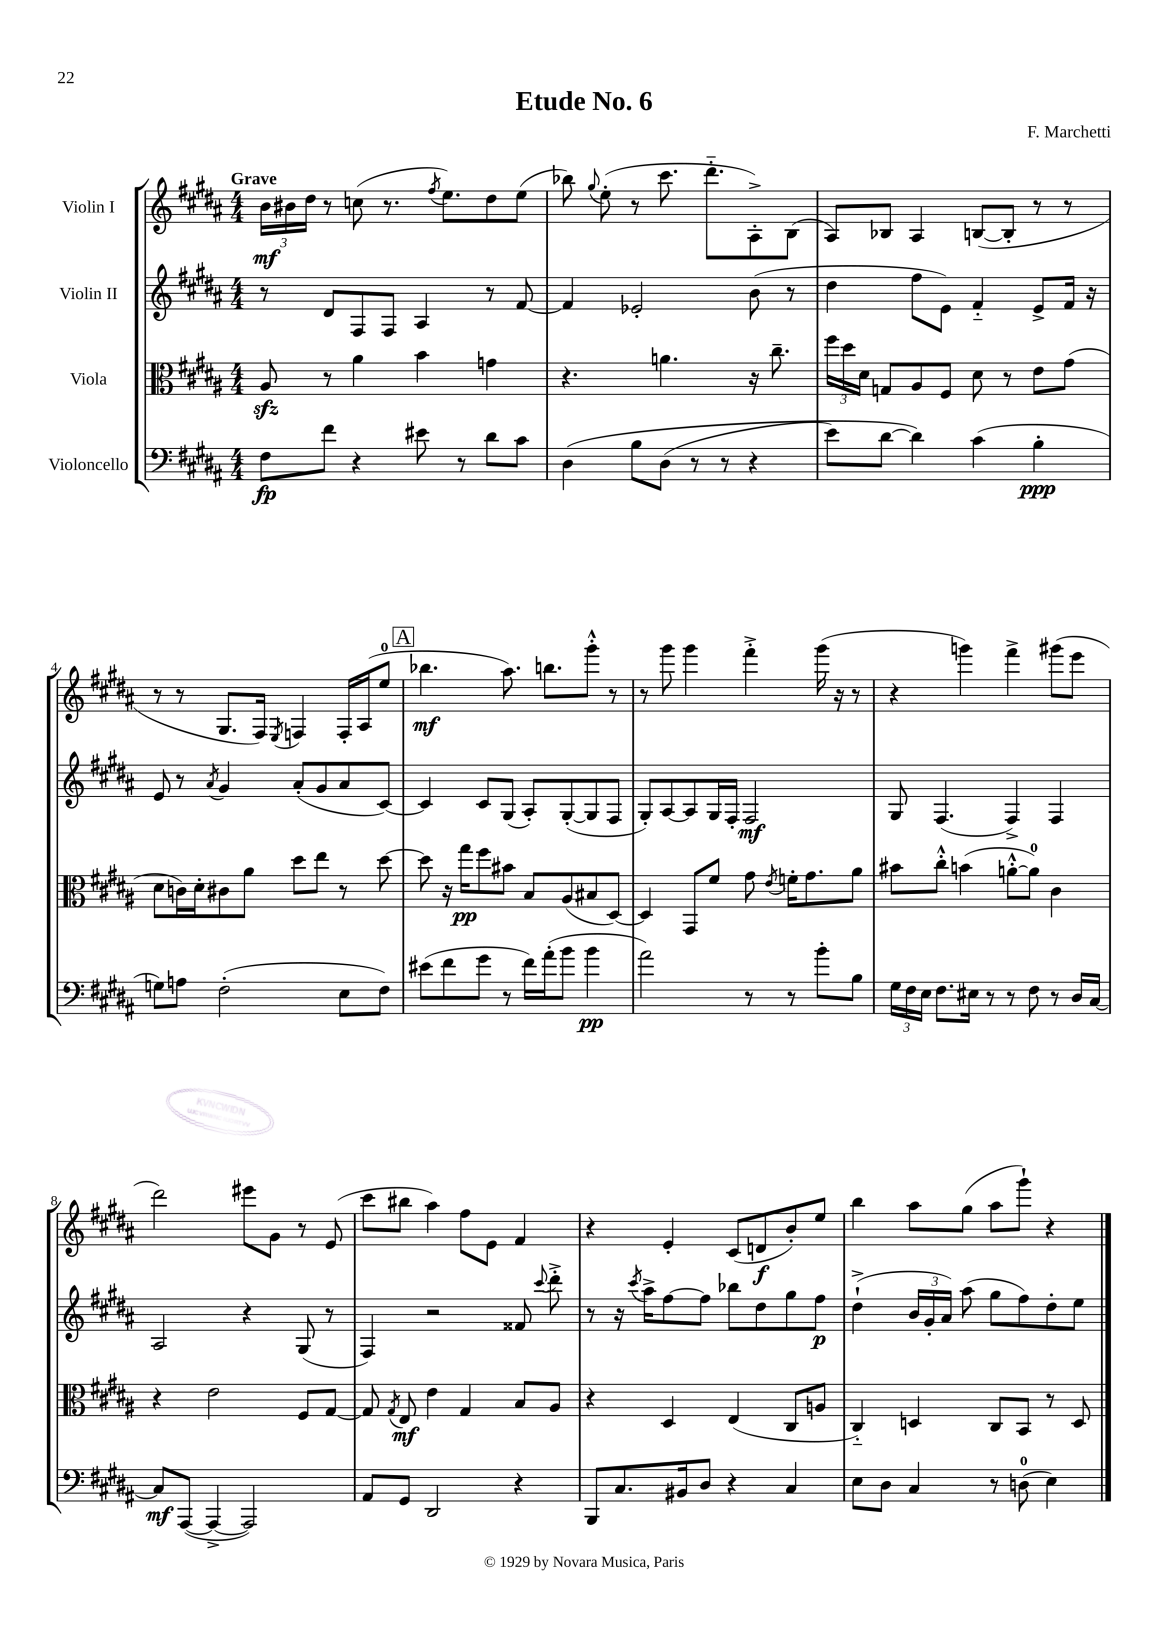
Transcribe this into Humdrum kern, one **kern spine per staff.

**kern	**dynam	**kern	**dynam	**kern	**dynam	**kern	**dynam
*part4	*part4	*part3	*part3	*part2	*part2	*part1	*part1
*staff4	*staff4	*staff3	*staff3	*staff2	*staff2	*staff1	*staff1
*I"Violoncello	*	*I"Viola	*	*I"Violin II	*	*I"Violin I	*
*clefF4	*	*clefC3	*	*clefG2	*	*clefG2	*
*k[f#c#g#d#a#]	*	*k[f#c#g#d#a#]	*	*k[f#c#g#d#a#]	*	*k[f#c#g#d#a#]	*
*M4/4	*	*M4/4	*	*M4/4	*	*M4/4	*
=1	=1	=1	=1	=1	=1	=1	=1
!	!	!	!	!	!	!LO:TX:a:B:t=Grave	!
8F#\L	fp	8A#zz/	.	8r	.	24b\LL	mf
.	.	.	.	.	.	24b#X\	.
.	.	.	.	.	.	24dd#\JJ	.
8f#\J	.	8r	.	8d#/L	.	8r	.
4r	.	4a#\	.	8F#/	.	(8ccn\	.
.	.	.	.	8F#/J	.	8.r	.
8e#X\	.	4b\	.	4A#/	.	.	.
.	.	.	.	.	.	8qff#/	.
.	.	.	.	.	.	8.ee\L)	.
8r	.	.	.	.	.	.	.
8d#\L	.	4gn\	.	8r	.	8dd#\	.
8c#\J	.	.	.	[8f#/	.	(8ee\J	.
=2	=2	=2	=2	=2	=2	=2	=2
(4D#\	.	4.r	.	4f#/]	.	8bb-X\)	.
.	.	.	.	.	.	8qqgg#/	.
.	.	.	.	.	.	(8ee'\	.
8B\L	.	.	.	2e-X'/	.	8r	.
(8D#\J	.	4.an\	.	.	.	8.ccc#\	.
8r	.	.	.	.	.	.	.
.	.	.	.	.	.	8.ddd#\L	.
8r	.	.	.	.	.	.	.
4r	.	16r	.	(8b\	.	8A#'^\)	.
.	.	8.cc#~\	.	.	.	.	.
.	.	.	.	8r	.	(8B\J	.
=3	=3	=3	=3	=3	=3	=3	=3
8e\L)	.	24ff#\LL	.	4dd#\	.	8A#/L)	.
.	.	24dd#\	.	.	.	.	.
.	.	24d#\JJ	.	.	.	.	.
[8d#\J	.	8Gn/L	.	.	.	8B-X/J	.
4d#\])	.	8A#/	.	8ff#\L	.	4A#/	.
.	.	8F#/J	.	8e\J)	.	.	.
(4c#\	.	8d#\	.	4f#/	.	([8Bn/L	.
.	.	8r	.	.	.	8B'/J]	.
4B'\	ppp	8e\L	.	8e^/L	.	8r	.
.	.	(8g#\J	.	16f#/Jk	.	8r	.
.	.	.	.	16r	.	.	.
!!LO:LB:g=z
=4	=4	=4	=4	=4	=4	=4	=4
8Gn\L)	.	8d#\L	.	8e/	.	8r	.
8An\J	.	16cn\L)	.	8r	.	8r	.
.	.	16d#'\J	.	.	.	.	.
.	.	.	.	8qa#/	.	.	.
(2F#'\	.	8c#X\	.	4g#/	.	8.G#/L	.
.	.	8a#\J	.	.	.	.	.
.	.	.	.	.	.	16F#/Jk)	.
.	.	.	.	.	.	8qE/	.
.	.	8dd#\L	.	(8a#'/L	.	4Fn/	.
.	.	8ee\J	.	8g#/	.	.	.
8E\L	.	8r	.	8a#/	.	16F'/LL	.
.	.	.	.	.	.	(16A#/J	.
8F#\J)	.	[8dd#\	.	[8c#/J)	.	8ee/J	.
!!LO:REH:place=s1:t=A
=5	=5	=5	=5	=5	=5	=5	=5
(8e#X\L	.	8dd#\]	.	4c#/]	.	4.bb-X\	mf
8f#\	.	16r	.	.	.	.	.
.	.	16gg#\KL	pp	.	.	.	.
8g#\J	.	8ff#\	.	8c#/L	.	.	.
8r	.	8b#X\J	.	(8G#/J	.	8.aa#\)	.
16f#\LL)	.	8B/L	.	8A#'/L)	.	.	.
(16a#'\J	.	.	.	.	.	8.bbn\L	.
8b\J	.	(8A#/	.	([8G#'/	.	.	.
4b\	pp	8B#X/	.	8G#/]	.	8ggg#'^^\J	.
.	.	[8D#/J)	.	8F#/J	.	8r	.
=6	=6	=6	=6	=6	=6	=6	=6
2a#\)	.	4D#/]	.	8G#'/L)	.	8r	.
.	.	.	.	[8A#/	.	8ggg#\	.
.	.	8GG#/L	.	8A#/]	.	4ggg#\	.
.	.	8f#/J	.	16G#/L	.	.	.
.	.	.	.	16F#'/JJ	.	.	.
8r	.	8g#\	.	2F#/	mf	4fff#'^\	.
.	.	8qe/	.	.	.	.	.
8r	.	16fn'\KL	.	.	.	.	.
.	.	8.g#\	.	.	.	.	.
8b'\L	.	.	.	.	.	(16ggg#\	.
.	.	.	.	.	.	16r	.
8B\J	.	8a#\J	.	.	.	8r	.
=7	=7	=7	=7	=7	=7	=7	=7
24G#\LL	.	8b#X\L	.	8G#/	.	4r	.
24F#\	.	.	.	.	.	.	.
24E\JJ	.	.	.	.	.	.	.
8.F#\L	.	8cc#'^^\J	.	(4.F#/	.	.	.
.	.	(4bn\	.	.	.	4gggn\)	.
16E#X\Jk	.	.	.	.	.	.	.
8r	.	.	.	.	.	.	.
8r	.	[8an'^^\L	.	4F#^/)	.	4fff#^\	.
8F#\	.	8a\J])	.	.	.	.	.
8r	.	4c#\	.	4F#/	.	(8ggg#X\L	.
16D#/LL	.	.	.	.	.	8eee\J	.
[16C#/JJ	.	.	.	.	.	.	.
!!LO:LB:g=z
=8	=8	=8	=8	=8	=8	=8	=8
8C#/L]	mf	4r	.	2A#/	.	2ddd#\)	.
([8AAA#/J	.	.	.	.	.	.	.
4AAA#^/_	.	2e\	.	.	.	.	.
2AAA#/])	.	.	.	4r	.	8eee#X\L	.
.	.	.	.	.	.	8g#\J	.
.	.	8F#/L	.	(8G#/	.	8r	.
.	.	[8G#/J	.	8r	.	(8e/	.
=9	=9	=9	=9	=9	=9	=9	=9
8AA#/L	.	8G#/]	.	4F#/)	.	8ccc#\L	.
.	.	8qG#/	.	.	.	.	.
8GG#/J	.	8E/	mf	.	.	8bb#X\J	.
2DD#/	.	4e\	.	2r	.	4aa#\)	.
.	.	4G#/	.	.	.	8ff#\L	.
.	.	.	.	.	.	8e\J	.
4r	.	8B/L	.	8f##X/	.	4f#/	.
.	.	.	.	8qqccc#/	.	.	.
.	.	8A#/J	.	8ddd#'^\	.	.	.
=10	=10	=10	=10	=10	=10	=10	=10
8BBB/L	.	4r	.	8r	.	4r	.
8.C#/	.	.	.	16r	.	.	.
.	.	.	.	8qccc#/	.	.	.
.	.	.	.	16aa#^\KL	.	.	.
.	.	4D#/	.	[8ff#\	.	4e'/	.
16BB#X/k	.	.	.	.	.	.	.
8D#/J	.	.	.	8ff#\J]	.	.	.
4r	.	(4E/	.	8bb-X\L	.	(8c#/L	.
.	.	.	.	8dd#\	.	8dn/	f
4C#/	.	8C#/L	.	8gg#\	.	8b'/)	.
.	.	8An/J	.	8ff#\J	p	8ee/J	.
=11	=11	=11	=11	=11	=11	=11	=11
8E\L	.	4C#/)	.	(4dd#`^\	.	4bb\	.
8D#\J	.	.	.	.	.	.	.
4C#/	.	4Dn/	.	24b/LL	.	8aa#\L	.
.	.	.	.	24g#'/	.	.	.
.	.	.	.	24a#/JJ)	.	.	.
.	.	.	.	(8aa#\	.	(8gg#\J	.
8r	.	8C#/L	.	8gg#\L	.	8aa#\L	.
(8Dn\	.	8BB/J	.	8ff#\)	.	8ggg#`\J)	.
4E\)	.	8r	.	8dd#'\	.	4r	.
.	.	8D/	.	8ee\J	.	.	.
==	==	==	==	==	==	==	==
*-	*-	*-	*-	*-	*-	*-	*-
